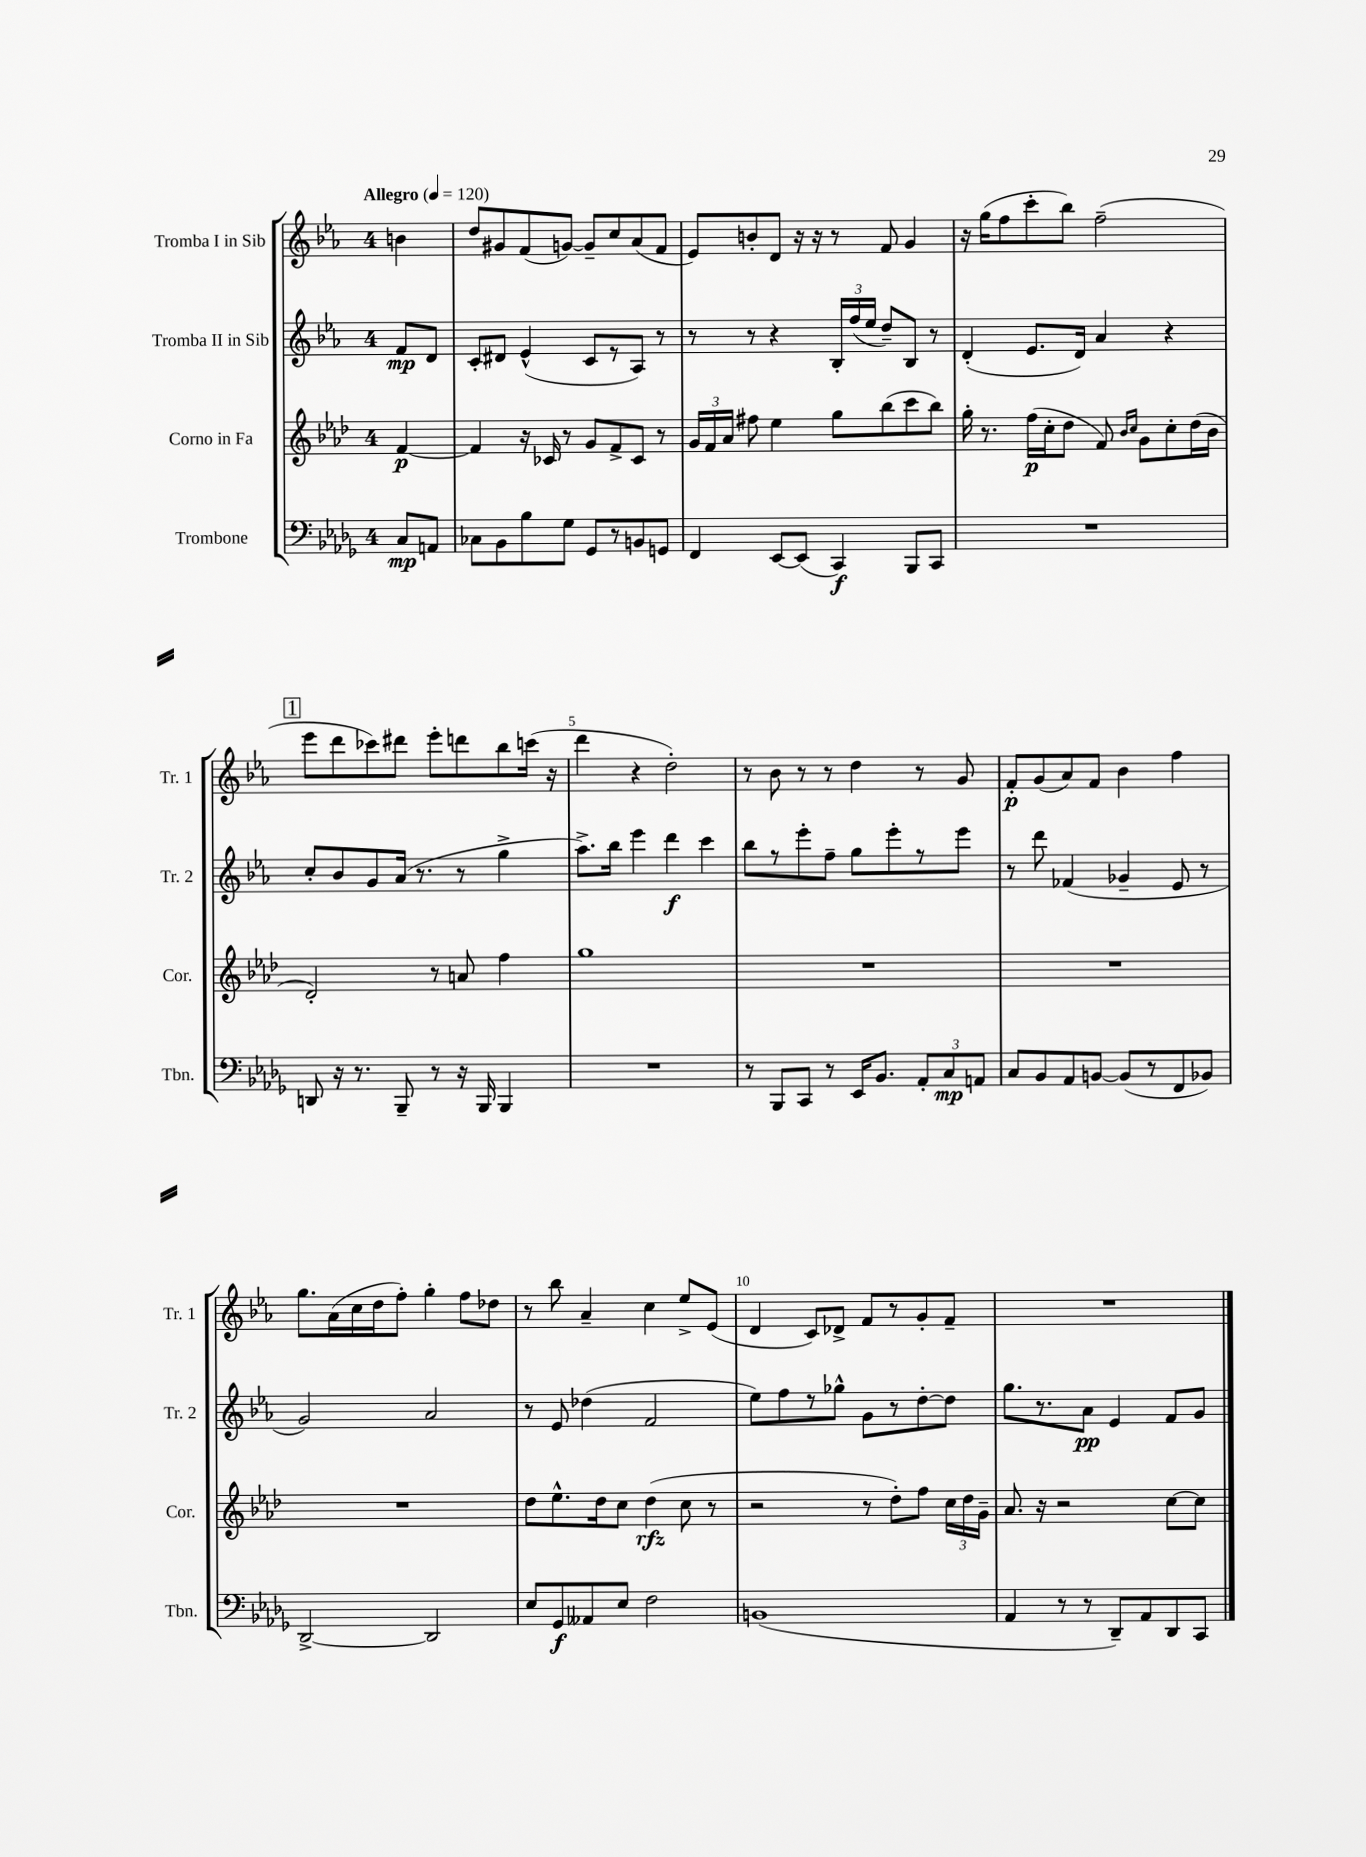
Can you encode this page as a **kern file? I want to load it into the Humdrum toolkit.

**kern	**dynam	**kern	**dynam	**kern	**dynam	**kern	**dynam
*part4	*part4	*part3	*part3	*part2	*part2	*part1	*part1
*staff4	*staff4	*staff3	*staff3	*staff2	*staff2	*staff1	*staff1
*I"Trombone	*	*I"Corno in Fa	*	*I"Tromba II in Sib	*	*I"Tromba I in Sib	*
*I'Tbn.	*	*I'Cor.	*	*I'Tr. 2	*	*I'Tr. 1	*
*clefF4	*	*clefG2	*	*clefG2	*	*clefG2	*
*k[b-e-a-d-g-]	*	*k[b-e-a-d-]	*	*k[b-e-a-]	*	*k[b-e-a-]	*
*M4/4	*	*M4/4	*	*M4/4	*	*M4/4	*
*MM120	*	*MM120	*	*MM120	*	*MM120	*
=	=	=	=	=	=	=	=
!	!	!	!	!	!	!LO:TX:a:B:t=Allegro	!
8C/L	mp	[4f/	p	8f/L	mp	4bn\	.
8AAn/J	.	.	.	8d/J	.	.	.
=1	=1	=1	=1	=1	=1	=1	=1
8C-X\L	.	4f/]	.	8c'/L	.	8dd/L	.
8BB-\	.	.	.	8d#X/J	.	8g#X/	.
8B-\	.	16r	.	(4e-^^/	.	(8f/	.
.	.	16c-X/	.	.	.	.	.
8G-\J	.	8r	.	.	.	[8gn/J)	.
8GG-/L	.	8g/L	.	8c/L	.	8g~/L]	.
8r	.	8f^/	.	8r	.	8cc/	.
8BBn/	.	8c-/J	.	8A-/J)	.	(8a-/	.
8GGn/J	.	8r	.	8r	.	8f/J	.
=2	=2	=2	=2	=2	=2	=2	=2
4FF/	.	24g/LL	.	8r	.	8e-/L)	.
.	.	24f/	.	.	.	.	.
.	.	24a-/JJ	.	.	.	.	.
.	.	8ff#X\	.	8r	.	8bn'/	.
[8EE-/L	.	4ee-\	.	4r	.	8d/J	.
(8EE-/J]	.	.	.	.	.	16r	.
.	.	.	.	.	.	16r	.
4CC/)	f	8gg\L	.	24B-'/LL	.	8r	.
.	.	.	.	(24ff/	.	.	.
.	.	.	.	24ee-/JJ	.	.	.
.	.	(8bb-\	.	8dd~/L)	.	8f/	.
8BBB-/L	.	8ccc\	.	8B-/J	.	4g/	.
8CC/J	.	8bb-\J)	.	8r	.	.	.
=3	=3	=3	=3	=3	=3	=3	=3
1r	.	16gg'\	.	(4d'/	.	16r	.
.	.	8.r	.	.	.	(16gg\KL	.
.	.	.	.	.	.	8ff\	.
.	.	(16ff\LL	p	8.e-/L	.	8ccc'\	.
.	.	16cc'\J	.	.	.	.	.
.	.	8dd-\J	.	.	.	8bb-\J)	.
.	.	.	.	16d/Jk)	.	.	.
.	.	8f/)	.	4a-/	.	(2ff~\	.
.	.	16qqb-/LL	.	.	.	.	.
.	.	16qqcc/JJ	.	.	.	.	.
.	.	8g\L	.	.	.	.	.
.	.	8cc'\	.	4r	.	.	.
.	.	(16dd-\L	.	.	.	.	.
.	.	16b-\JJ	.	.	.	.	.
!!LO:LB:g=z
!!LO:REH:place=s1:t=1
=4	=4	=4	=4	=4	=4	=4	=4
8DDn/	.	2d-'/)	.	8cc'/L	.	8eee-\L	.
16r	.	.	.	8b-/	.	8ddd\	.
8.r	.	.	.	.	.	.	.
.	.	.	.	8g/	.	8ccc-X\)	.
8BBB-~/	.	.	.	(16a-/Jk	.	8ddd#X\J	.
.	.	.	.	8.r	.	.	.
8r	.	8r	.	.	.	8eee-'\L	.
16r	.	8an/	.	8r	.	8dddn\	.
16BBB-/	.	.	.	.	.	.	.
4BBB-/	.	4ff\	.	4gg^\	.	8bb-\	.
.	.	.	.	.	.	(16cccn\Jk	.
.	.	.	.	.	.	16r	.
=5	=5	=5	=5	=5	=5	=5	=5
1r	.	1gg	.	8.aa-^\L)	.	4ddd\	.
.	.	.	.	16bb-\Jk	.	.	.
.	.	.	.	4eee-\	.	4r	.
.	.	.	.	4ddd\	f	2dd'\)	.
.	.	.	.	4ccc\	.	.	.
=6	=6	=6	=6	=6	=6	=6	=6
8r	.	1r	.	8bb-\L	.	8r	.
8BBB-/L	.	.	.	8r	.	8b-\	.
8CC/J	.	.	.	8eee-'\	.	8r	.
8r	.	.	.	8ff~\J	.	8r	.
16EE-/KL	.	.	.	8gg\L	.	4dd\	.
8.BB-/J	.	.	.	.	.	.	.
.	.	.	.	8eee-'\	.	.	.
12AA-'/L	.	.	.	8r	.	8r	.
12C/	mp	.	.	.	.	.	.
.	.	.	.	8eee-\J	.	8g/	.
12AAn/J	.	.	.	.	.	.	.
=7	=7	=7	=7	=7	=7	=7	=7
8C/L	.	1r	.	8r	.	8f'/L	p
8BB-/	.	.	.	8ddd\	.	(8g/	.
8AA-/	.	.	.	(4f-X/	.	8a-/)	.
[8BBn/J	.	.	.	.	.	8f/J	.
(8BB/L]	.	.	.	4g-X~/	.	4b-\	.
8r	.	.	.	.	.	.	.
8FF/	.	.	.	8e-/	.	4ff\	.
8BB-X/J)	.	.	.	8r	.	.	.
!!LO:LB:g=z
=8	=8	=8	=8	=8	=8	=8	=8
[2DD-^/	.	1r	.	2g/)	.	8.gg\L	.
.	.	.	.	.	.	(16a-\L	.
.	.	.	.	.	.	16cc\	.
.	.	.	.	.	.	16dd\J	.
.	.	.	.	.	.	8ff'\J)	.
2DD-/]	.	.	.	2a-/	.	4gg'\	.
.	.	.	.	.	.	8ff\L	.
.	.	.	.	.	.	8dd-X\J	.
=9	=9	=9	=9	=9	=9	=9	=9
8E-/L	.	8dd-\L	.	8r	.	8r	.
8GG-/	f	8.ee-^^\	.	8e-/	.	8bb-\	.
8AA--X/	.	.	.	(4dd-X\	.	4a-~/	.
.	.	16dd-\k	.	.	.	.	.
8E-/J	.	8cc\J	.	.	.	.	.
2F\	.	(4dd-\	rfz	2f/	.	4cc\	.
.	.	8cc\	.	.	.	8ee-^/L	.
.	.	8r	.	.	.	(8e-/J	.
=10	=10	=10	=10	=10	=10	=10	=10
(1BBn	.	2r	.	8ee-\L)	.	4d/	.
.	.	.	.	8ff\	.	.	.
.	.	.	.	8r	.	8c/L)	.
.	.	.	.	8gg-X^^\J	.	8d-X^/J	.
.	.	8r	.	8g\L	.	8f/L	.
.	.	8dd-'\L)	.	8r	.	8r	.
.	.	8ff\J	.	[8dd'\	.	8g'/	.
.	.	24cc\LL	.	8dd\J]	.	8f~/J	.
.	.	24dd-\	.	.	.	.	.
.	.	24g~\JJ	.	.	.	.	.
=11	=11	=11	=11	=11	=11	=11	=11
4AA-/	.	8.a-/	.	8.gg\L	.	1r	.
.	.	16r	.	8.r	.	.	.
8r	.	2r	.	.	.	.	.
8r	.	.	.	8a-\J	pp	.	.
8DD-~/L)	.	.	.	4e-/	.	.	.
8AA-/	.	.	.	.	.	.	.
8DD-/	.	[8cc\L	.	8f/L	.	.	.
8CC/J	.	8cc\J]	.	8g/J	.	.	.
==	==	==	==	==	==	==	==
*-	*-	*-	*-	*-	*-	*-	*-
